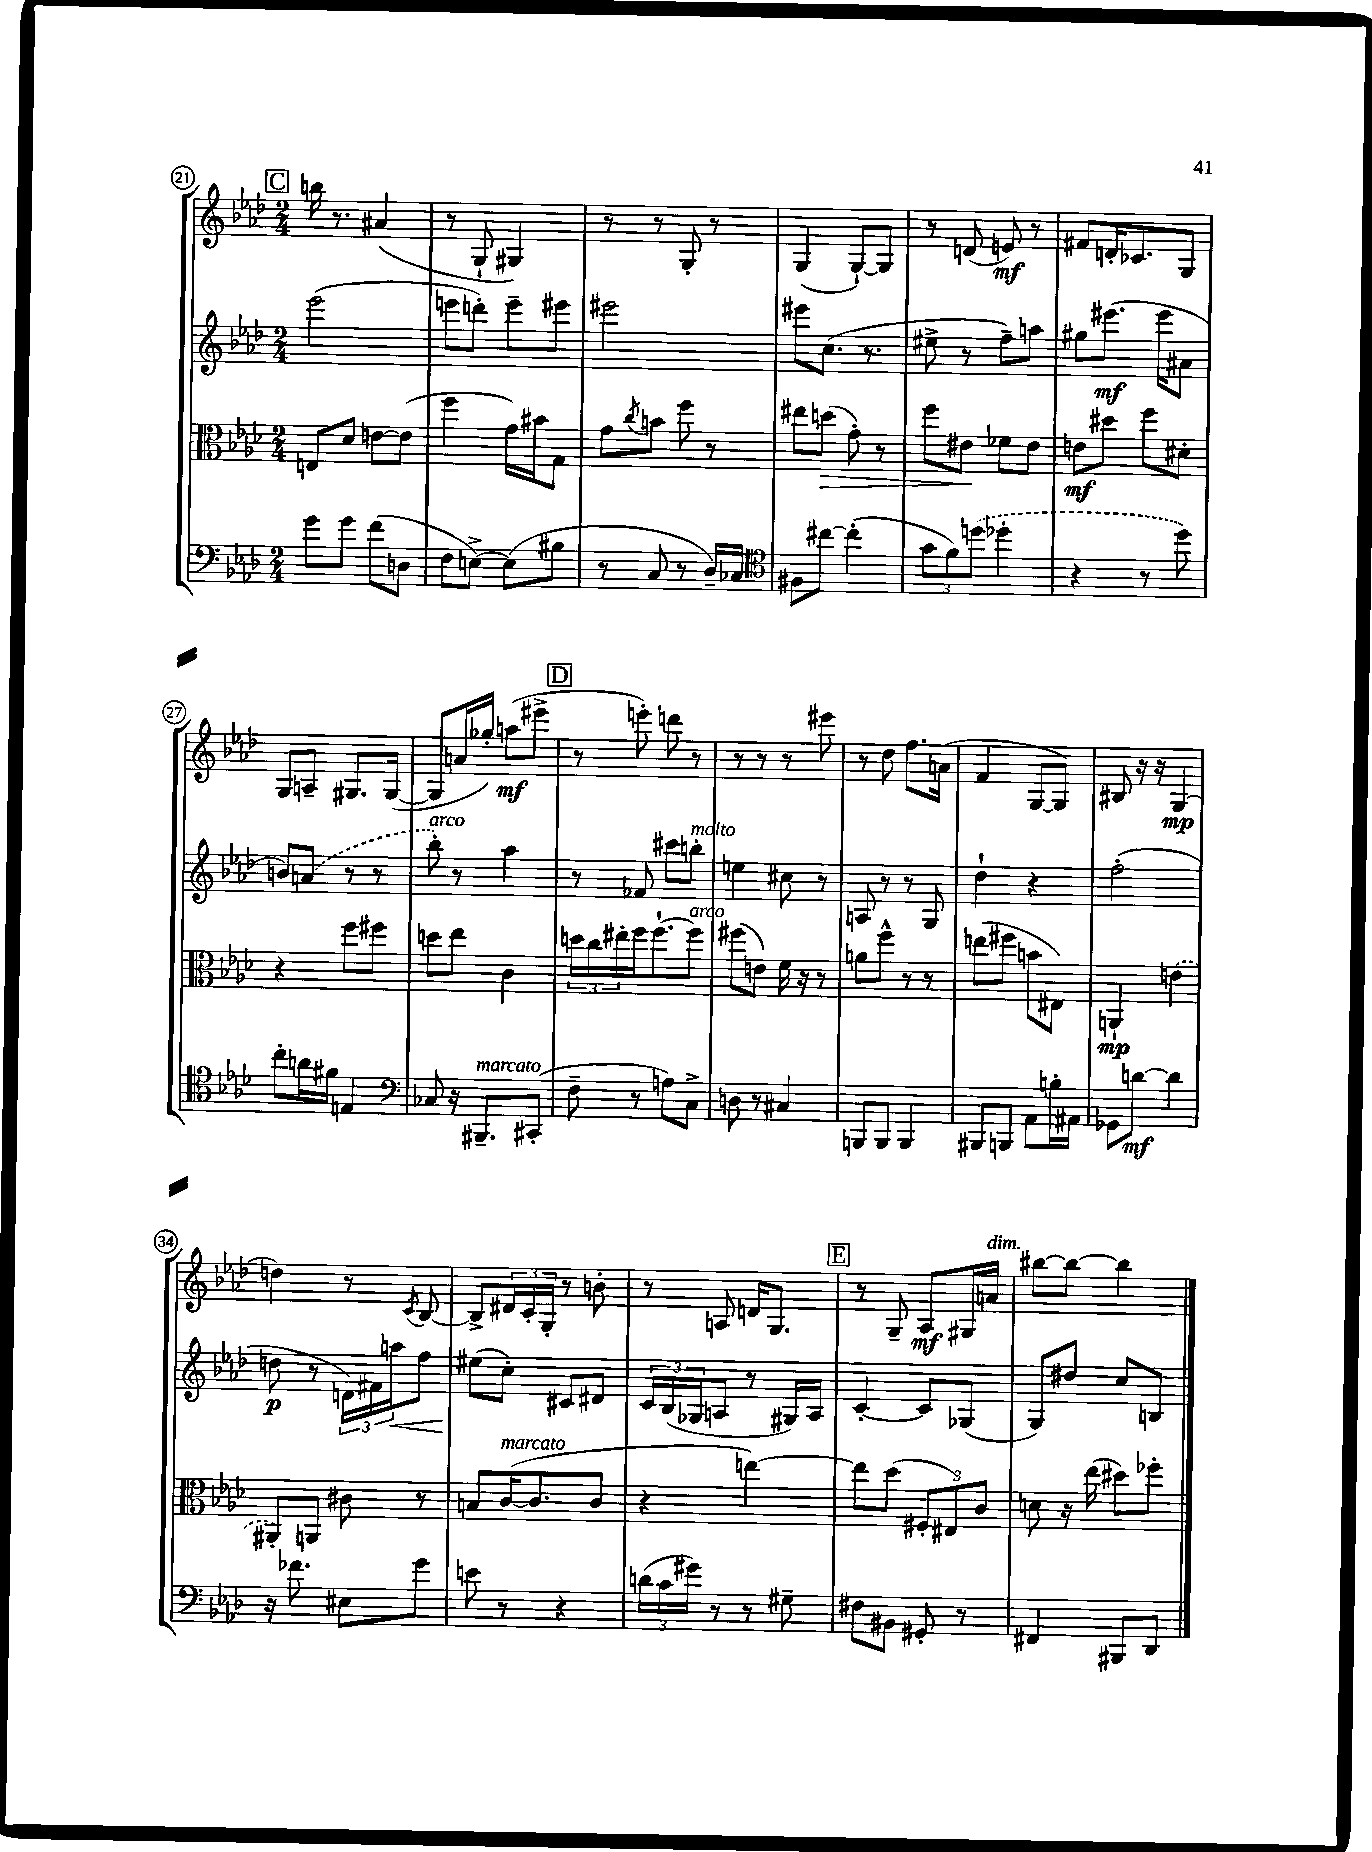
<<
\new StaffGroup <<
\new Staff = "s0" {
    \clef treble \key aes \major \numericTimeSignature \time 2/4
    \mark \markup { \box "C" } b''16 r8. ais'4( |
    r8 g8-! gis4) |
    r8 r8 g8-. r8 |
    g4( g8~-!) g8 |
    r8 d'8( e'8\mf) r8 |
    fis'8 d'16-. ces'8. g8 |
    g8 a8-- gis8. gis16~( |
    gis8 a'16 ges''16-.) a''8\mf( eis'''8-> |
    \mark \markup { \box "D" } r8 e'''8-.) d'''8 r8 |
    r8 r8 r8 eis'''8 |
    r8 des''8 f''8. a'16( |
    f'4 g8~ g8) |
    bis8 r16 r16 g4\mp( |
    d''4) r8 \acciaccatura { c'8 } bes8~ |
    bes8-> \tuplet 3/2 { dis'16 c'16-. g16-. } r8 b'8-. |
    r8 a8 d'16 g8. |
    \mark \markup { \box "E" } r8 g8-- aes8\mf gis16 a'16^\markup { \italic "dim." } |
    bis''8~ bis''8~ bis''4 \bar "|." |
}
\new Staff = "s1" {
    \clef treble \key aes \major \numericTimeSignature \time 2/4
    \mark \markup { \box "C" } ees'''2( |
    e'''8 d'''8-.) e'''8-- eis'''8 |
    eis'''2 |
    eis'''8 c''8.( r8. |
    eis''8-> r8 f''8--) a''8 |
    gis''8 eis'''8.\mf( eis'''16 ais'8 |
    b'8) \once \slurDashed a'8( r8 r8 |
    bes''8-.^\markup { \italic "arco" }) r8 aes''4 |
    \mark \markup { \box "D" } r8 fes'8 cis'''8 b''8-.^\markup { \italic "molto" } |
    e''4 cis''8 r8 |
    a8 r8 r8 g8 |
    des''4-! r4 |
    f''2-.( |
    d''8\p r8 \tuplet 3/2 { d'16) fis'16 a''16\< } f''8 |
    eis''8\!( c''8-.) cis'8 dis'8 |
    \tuplet 3/2 { c'16 bes16( ges16 } a8 r8 gis16) a16 |
    \mark \markup { \box "E" } c'4~-. c'8 ges8( |
    g8) dis''8 c''8 b8 \bar "|." |
}
\new Staff = "s2" {
    \clef alto \key aes \major \numericTimeSignature \time 2/4
    \mark \markup { \box "C" } e8 des'8 e'8~ e'8( |
    f''4 g'16) bis'16 g8 |
    g'8 \acciaccatura { c''8 } b'8 f''8 r8 |
    eis''8 d''8\>( g'8-.) r8 |
    f''8 eis'8\! fes'8 eis'8 |
    e'8\mf dis''8 f''8 dis'8-. |
    r4 f''8 fis''8 |
    d''8 ees''8 c'4 |
    \mark \markup { \box "D" } \tuplet 3/2 { d''16 c''16 eis''16-. } f''16 f''8.~-! f''8^\markup { \italic "arco" } |
    fis''8( e'8) f'16 r16 r8 |
    a'8 f''8-^ r8 r8 |
    e''8( fis''8 b'8 eis8) |
    a,4-!\mp \once \slurDashed e'4( |
    ais,8-.) a,8 cis'8 r8 |
    b8 c'16~^\markup { \italic "marcato" }( c'8. c'8 |
    r4 e''4~) |
    \mark \markup { \box "E" } e''8 des''8( \tuplet 3/2 { fis8-. eis8) c'8 } |
    d'8 r16 ees''16( dis''8) fes''8-. \bar "|." |
}
\new Staff = "s3" {
    \clef bass \key aes \major \numericTimeSignature \time 2/4
    \mark \markup { \box "C" } g'8 g'8 f'8( d8 |
    f8 e8~->) e8( bis8 |
    r8 c8 r8 des16--) ces16 |
    \clef tenor fis8 cis''8~ cis''4-.( |
    \tuplet 3/2 { g'8 f'8) \once \slurDashed d''8( } des''4-. |
    r4 r8 des''8) |
    c''8-. a'16 fis'16 e4 |
    \clef bass ces8 r16 bis,,8.--^\markup { \italic "marcato" } cis,8-.( |
    \mark \markup { \box "D" } f8-- r8 a8) c8-> |
    d8 r8 cis4 |
    b,,8 b,,8 b,,4 |
    bis,,8 b,,8 aes,8 b16-. ais,16 |
    ges,8 d'8~\mf d'4 |
    r16 fes'8. eis8 g'8 |
    e'8 r8 r4 |
    \tuplet 3/2 { d'16( c'16 gis'16) } r8 r8 gis8-- |
    \mark \markup { \box "E" } fis8 bis,8 gis,8-. r8 |
    fis,4 bis,,8 des,8 \bar "|." |
}
>>
>>
\layout { \context { \Score currentBarNumber = #21 \override BarNumber.stencil = #(make-stencil-circler 0.1 0.3 ly:text-interface::print) } }
